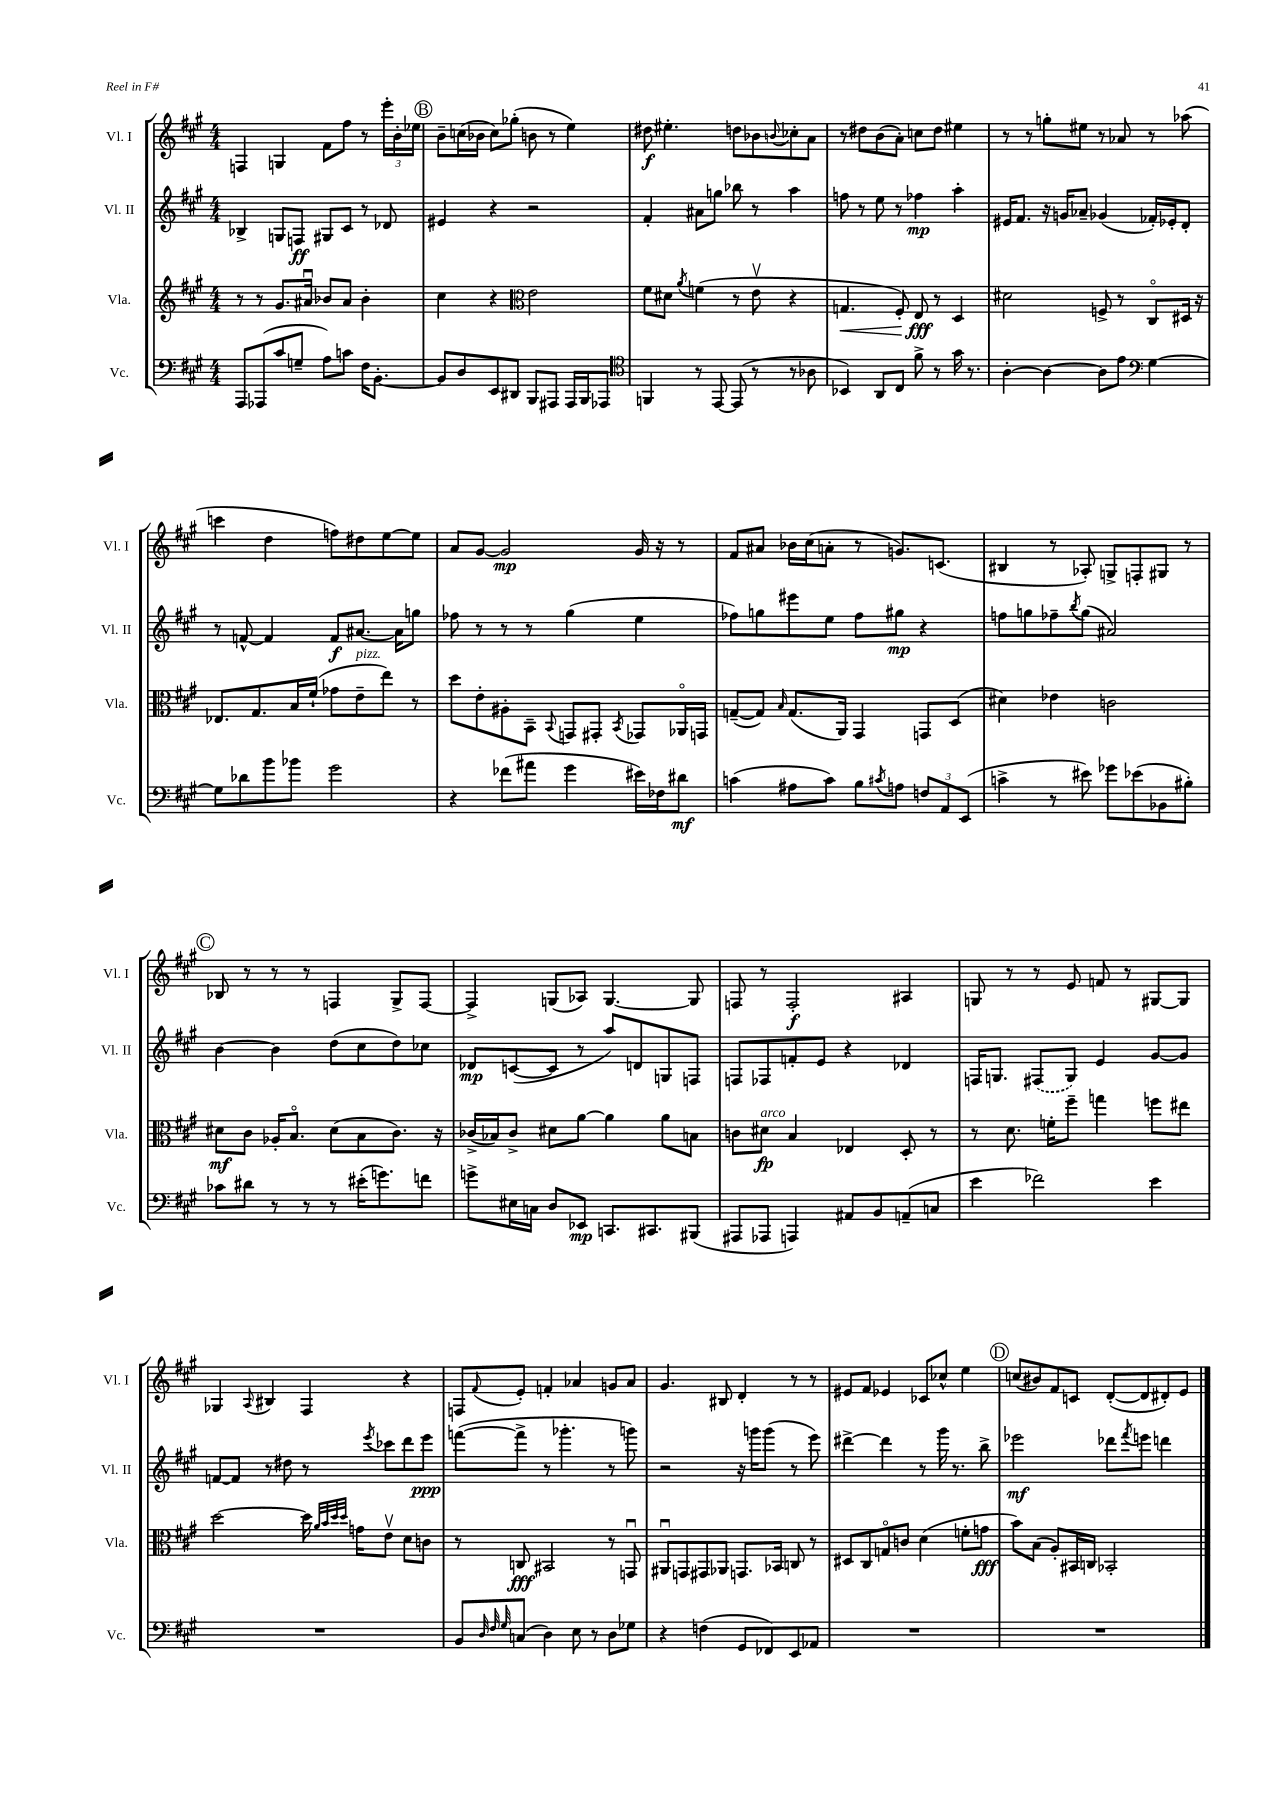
<<
\new StaffGroup <<
\new Staff = "s0" \with { instrumentName = "Vl. I" shortInstrumentName = "Vl. I" } {
    \clef treble \key a \major \numericTimeSignature \time 4/4
    f4 g4 fis'8 fis''8 r8 \tuplet 3/2 { e'''16-. b'16-. ees''16 } |
    \mark \markup { \circle "B" } b'8-- c''16( bes'16 c''8) ges''8-.( b'8 r8 e''4) |
    dis''8\f eis''4.-. d''8 bes'8 \appoggiatura { b'8 } ces''8-. a'8 |
    r8 dis''8 b'8( a'8-.) c''8 dis''8 eis''4 |
    r8 r8 g''8-. eis''8 r8 aes'8 r8 aes''8( |
    c'''4 d''4 f''8) dis''8 e''8~ e''8 |
    a'8 gis'8~ gis'2\mp gis'16 r16 r8 |
    fis'8 ais'8 bes'16 cis''16( a'8-. r8 g'8.) c'8.( |
    bis4 r8 aes8-.) g8-> f8-. gis8 r8 |
    \mark \markup { \circle "C" } bes8 r8 r8 r8 f4 gis8-> f8~ |
    f4-> g8( aes8) g4.~ g8 |
    f8 r8 f2-.\f ais4 |
    g8 r8 r8 e'8 f'8 r8 gis8~ gis8 |
    ges4 \appoggiatura { a8 } bis4 fis4 r4 |
    f8 \appoggiatura { fis'8 } e'8-. f'4-. aes'4 g'8 aes'8 |
    gis'4. bis8 d'4-. r8 r8 |
    eis'8 fis'8 ees'4 ces'8 ces''8-^ e''4 |
    \mark \markup { \circle "D" } c''8( bis'8) fis'8 c'8 d'8~-.( d'8 dis'8-.) e'8 \bar "|." |
}
\new Staff = "s1" \with { instrumentName = "Vl. II" shortInstrumentName = "Vl. II" } {
    \clef treble \key a \major \numericTimeSignature \time 4/4
    bes4-> g8 f8\ff gis8 cis'8 r8 des'8 |
    \mark \markup { \circle "B" } eis'4 r4 r2 |
    fis'4-. ais'8 g''8 bes''8 r8 a''4 |
    f''8 r8 e''8 r8 fes''4\mp a''4-. |
    eis'16 fis'8. r16 g'16 aes'8-- ges'4( fes'16-.) ees'16-. d'8-. |
    r8 f'8~-^ f'4 f'8\f ais'8.~ ais'16 g''8 |
    fes''8 r8 r8 r8 gis''4( e''4 |
    fes''8) g''8 eis'''8 e''8 fes''8 gis''8\mp r4 |
    f''8 g''8 fes''8-- \acciaccatura { b''8 } g''8( ais'2) |
    \mark \markup { \circle "C" } b'4~ b'4 d''8( cis''8 d''8) ces''8 |
    des'8\mp c'8~( c'8 r8 a''8) d'8 g8 f8 |
    f8 fes8 f'8-. e'8 r4 des'4 |
    f16 g8. \once \slurDashed fis8( g8) e'4 gis'8~ gis'8 |
    f'8~ f'8 r8 dis''8 r8 \acciaccatura { e'''8 } ces'''8 d'''8 e'''8\ppp |
    f'''8~( f'''8-> r8 ges'''4.-. r8 g'''8) |
    r2 r16 g'''16 g'''8( r8 e'''8) |
    dis'''4~-> dis'''4 r8 gis'''16 r8. b''8-> |
    \mark \markup { \circle "D" } ees'''2\mf des'''8 \acciaccatura { fis'''8 } e'''8 d'''4 \bar "|." |
}
\new Staff = "s2" \with { instrumentName = "Vla." shortInstrumentName = "Vla." } {
    \clef treble \key a \major \numericTimeSignature \time 4/4
    r8 r8 gis'8. ais'16\downbow bes'8 ais'8 bes'4-. |
    \mark \markup { \circle "B" } cis''4 r4 \clef alto e'2 |
    fis'8 dis'8 \acciaccatura { a'8 } f'4( r8 e'8\upbow r4 |
    g4.\< fis8-.) e8\fff\! r8 d4 |
    dis'2 f8-> r8 cis8\flageolet dis16 r16 |
    ees8. gis8. b16 fis'16-!( ges'8 e'8--^\markup { \italic "pizz." } e''8) r8 |
    d''8 e'8-. ais8-. b,8-- \appoggiatura { b,8 } g,8 gis,8-. \acciaccatura { b,8 } ges,8 aes,16\flageolet g,16 |
    g8~--( g8) \grace { b16 } g8.( a,16) gis,4 g,8 d8( |
    dis'4) ees'4 c'2 |
    \mark \markup { \circle "C" } dis'8\mf cis'8 aes16-. b8.\flageolet dis'8( b8 cis'8.) r16 |
    ces'16->( bes16) ces'8-> dis'8 a'8~ a'4 a'8 b8 |
    c'8 dis'8\fp^\markup { \italic "arco" } b4 ees4 d8-. r8 |
    r8 d'8. f'16-. fis''8-- g''4 f''8 eis''8 |
    d''2~ d''16 \grace { a'32 b'32 d''32 d''32 } g'16 e'8\upbow d'8 c'8 |
    r8 c8\fff bis,2 r8 g,8\downbow |
    ais,8\downbow g,8 gis,8 aes,8 g,8. bes,16 c8 r8 |
    dis8 cis8 g8\flageolet c'8 d'4( f'8-. g'8\fff |
    \mark \markup { \circle "D" } b'8) b8( a8-.) bis,16 c16 bes,2-. \bar "|." |
}
\new Staff = "s3" \with { instrumentName = "Vc." shortInstrumentName = "Vc." } {
    \clef bass \key a \major \numericTimeSignature \time 4/4
    a,,8 aes,,8( cis'8 g8-- a8) c'8 fis16 b,8.~-. |
    \mark \markup { \circle "B" } b,8 d8 e,8 dis,8 b,,8 ais,,8 ais,,16 b,,16 aes,,8 |
    \clef tenor f,4 r8 e,8~ e,8( r8 r8 aes8 |
    bes,4) a,8 cis8 fis'8-> r8 gis'16 r8. |
    a4~-. a4~ a8 e'8 \clef bass gis4~ |
    gis8 des'8 b'8 bes'8 gis'2 |
    r4 fes'8( ais'8 gis'4 eis'16) fes16 dis'8\mf |
    c'4( ais8 c'8) b8 \acciaccatura { cis'8 } a8 \tuplet 3/2 { f8 a,8 e,8( } |
    c'4-> r8 eis'8) ges'8 ees'8( bes,8 bis8-.) |
    \mark \markup { \circle "C" } ces'8 dis'8 r8 r8 r8 eis'16-.( g'8.) f'8 |
    g'8-> eis16 c16 d8 ees,8\mp c,8. cis,8. bis,,8( |
    ais,,8 aes,,8 a,,4) ais,8 b,8 a,8--( c8 |
    e'4 fes'2) e'4 |
    R1 |
    b,8 \grace { d32 fis32 gis32 } c8( d4) e8 r8 d8 ges8 |
    r4 f4( gis,8 fes,8) e,8 aes,8 |
    R1 |
    \mark \markup { \circle "D" } R1 \bar "|." |
}
>>
>>
\layout { \context { \Score \remove "Bar_number_engraver" } }
